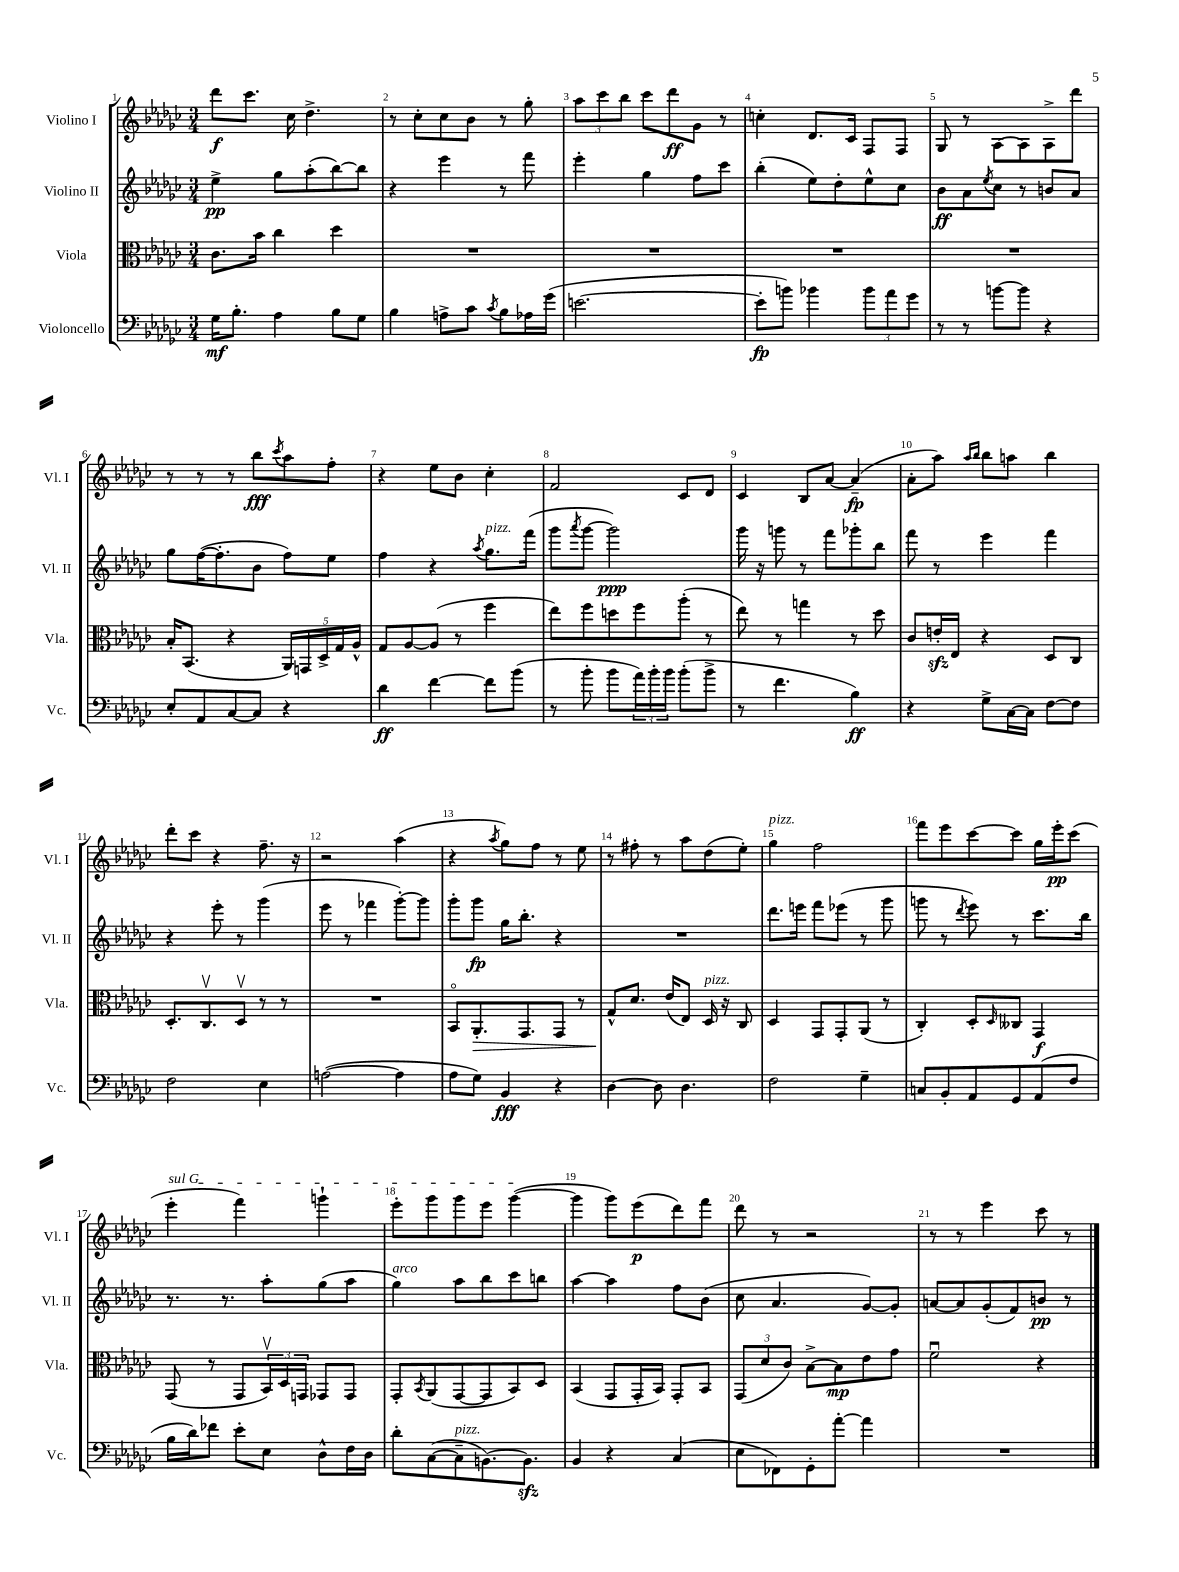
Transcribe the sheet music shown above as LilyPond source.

<<
\new StaffGroup <<
\new Staff = "s0" \with { instrumentName = "Violino I" shortInstrumentName = "Vl. I" } {
    \clef treble \key ges \major \numericTimeSignature \time 3/4
    des'''8\f ces'''8. ces''16 des''4.-> |
    r8 ces''8-. ces''8 bes'8 r8 ges''8-. |
    \tuplet 3/2 { aes''8 ces'''8 bes''8 } ces'''8 des'''8\ff ges'8 r8 |
    c''4-. des'8. ces'16 f8 f8 |
    ges8 r8 aes8~ aes8 aes8-> des'''8 |
    r8 r8 r8 bes''8\fff \acciaccatura { ces'''8 } aes''8 f''8-. |
    r4 ees''8 bes'8 ces''4-. |
    f'2 ces'8 des'8 |
    ces'4 bes8 aes'8~ aes'4--\fp( |
    aes'8-. aes''8) \grace { aes''16 bes''16 } bes''8 a''8 bes''4 |
    des'''8-. ces'''8 r4 f''8.-- r16 |
    r2 aes''4( |
    r4 \acciaccatura { aes''8 } ges''8) f''8 r8 ees''8 |
    r8 fis''8-. r8 aes''8 des''8( ees''8-.) |
    ges''4^\markup { \italic "pizz." } f''2 |
    f'''8 ees'''8 ces'''8~ ces'''8 ges''16 ees'''16-.\pp ces'''8( |
    \once \override TextSpanner.bound-details.left.text = \markup { \italic "sul G" } ees'''4-.\startTextSpan f'''4) g'''4-! |
    ees'''8-. ges'''8 ges'''8 ees'''8 ges'''4~\stopTextSpan( |
    ges'''4 ges'''8) ees'''8\p( des'''8) f'''8 |
    des'''8 r8 r2 |
    r8 r8 ees'''4 ces'''8 r8 \bar "|." |
}
\new Staff = "s1" \with { instrumentName = "Violino II" shortInstrumentName = "Vl. II" } {
    \clef treble \key ges \major \numericTimeSignature \time 3/4
    ees''4->\pp ges''8 aes''8-.( bes''8~) bes''8 |
    r4 ees'''4 r8 f'''8 |
    ees'''4-. ges''4 f''8 ces'''8 |
    bes''4-.( ees''8) des''8-. ees''8-^ ces''8 |
    bes'8\ff aes'8 \acciaccatura { ees''8 } ces''8 r8 b'8 aes'8 |
    ges''8 f''16~( f''8.-. bes'8 f''8) ees''8 |
    f''4 r4 \acciaccatura { aes''8 } ges''8.^\markup { \italic "pizz." } f'''16( |
    ges'''8 \acciaccatura { aes'''8 } ges'''8~ ges'''2\ppp) |
    ges'''16 r16 g'''8 r8 f'''8 ges'''8-. bes''8 |
    f'''8 r8 ees'''4 f'''4 |
    r4 ees'''8-. r8 ges'''4( |
    ees'''8 r8 fes'''4 ges'''8~-.) ges'''8 |
    ges'''8-. ges'''8\fp ges''16 bes''8.-. r4 |
    R2. |
    des'''8. e'''16 f'''8 ees'''8( r8 ges'''8 |
    g'''8 r8 \acciaccatura { des'''8 } ees'''8) r8 ces'''8. bes''16 |
    r8. r8. aes''8-. ges''8( aes''8 |
    ges''4^\markup { \italic "arco" }) aes''8 bes''8 ces'''8 b''8 |
    aes''4~ aes''4 f''8 bes'8( |
    ces''8 aes'4. ges'8~) ges'8-. |
    a'8~ a'8 ges'8-.( f'8) b'8\pp r8 \bar "|." |
}
\new Staff = "s2" \with { instrumentName = "Viola" shortInstrumentName = "Vla." } {
    \clef alto \key ges \major \numericTimeSignature \time 3/4
    ces'8. bes'16 ces''4 des''4 |
    R2. |
    R2. |
    R2. |
    R2. |
    bes16-. bes,8.( r4 \tuplet 5/4 { aes,16) g,16 des16-> ges16 aes16-^ } |
    ges8 aes8~ aes8( r8 f''4 |
    ees''8) f''8 d''8 f''8 aes''8-.( r8 |
    ees''8) r8 g''4 r8 des''8 |
    ces'8 e'16-.\sfz ees16 r4 des8 ces8 |
    des8.-. ces8.\upbow des8\upbow r8 r8 |
    R2. |
    bes,8\flageolet aes,8.-.\> ges,8. ges,8 r8 |
    ges8-^\! des'8. ees'16( ees8) des16^\markup { \italic "pizz." } r16 ces8 |
    des4 ges,8 ges,8-. aes,8( r8 |
    ces4-.) des8-. \grace { des16 } ceses8 ges,4\f |
    ges,8( r8 ges,8 \tuplet 3/2 { bes,16\upbow) des16 g,16 } ges,8 ges,8 |
    ges,8-. \acciaccatura { bes,8 } aes,8( ges,8~ ges,8 bes,8) des8 |
    bes,4( ges,8 ges,16-. bes,16) ges,8-. bes,8 |
    \tuplet 3/2 { ges,8( des'8 ces'8) } bes8~-> bes8\mp ees'8 ges'8 |
    f'2\downbow r4 \bar "|." |
}
\new Staff = "s3" \with { instrumentName = "Violoncello" shortInstrumentName = "Vc." } {
    \clef bass \key ges \major \numericTimeSignature \time 3/4
    ges16\mf bes8.-. aes4 bes8 ges8 |
    bes4 a8-> ces'8 \acciaccatura { ces'8 } bes8 aes16 ges'16( |
    e'2.~ |
    e'8-.\fp b'8) bes'4 \tuplet 3/2 { bes'8 aes'8 ges'8 } |
    r8 r8 b'8~ b'8 r4 |
    ees8-. aes,8 ces8~ ces8 r4 |
    des'4\ff f'4~ f'8 bes'8( |
    r8 bes'8-. bes'8 \tuplet 3/2 { aes'16) bes'16-. bes'16 } bes'8-.( bes'8-> |
    r8 f'4. bes4\ff) |
    r4 ges8-> ces16~ ces16 f8~ f8 |
    f2 ees4 |
    a2~( a4 |
    aes8 ges8) bes,4\fff r4 |
    des4~ des8 des4. |
    f2 ges4-- |
    c8 bes,8-. aes,8 ges,8 aes,8( f8 |
    bes16 des'16) fes'8 ees'8-. ees8 des8-^ f16 des16 |
    des'8-. ces8~( ces8--^\markup { \italic "pizz." } b,8.~) b,8.\sfz |
    bes,4 r4 ces4( |
    ees8 fes,8) ges,8-. aes'8~-. aes'4 |
    R2. \bar "|." |
}
>>
>>
\layout { \context { \Score \override BarNumber.break-visibility = ##(#f #t #t) barNumberVisibility = #all-bar-numbers-visible } }
